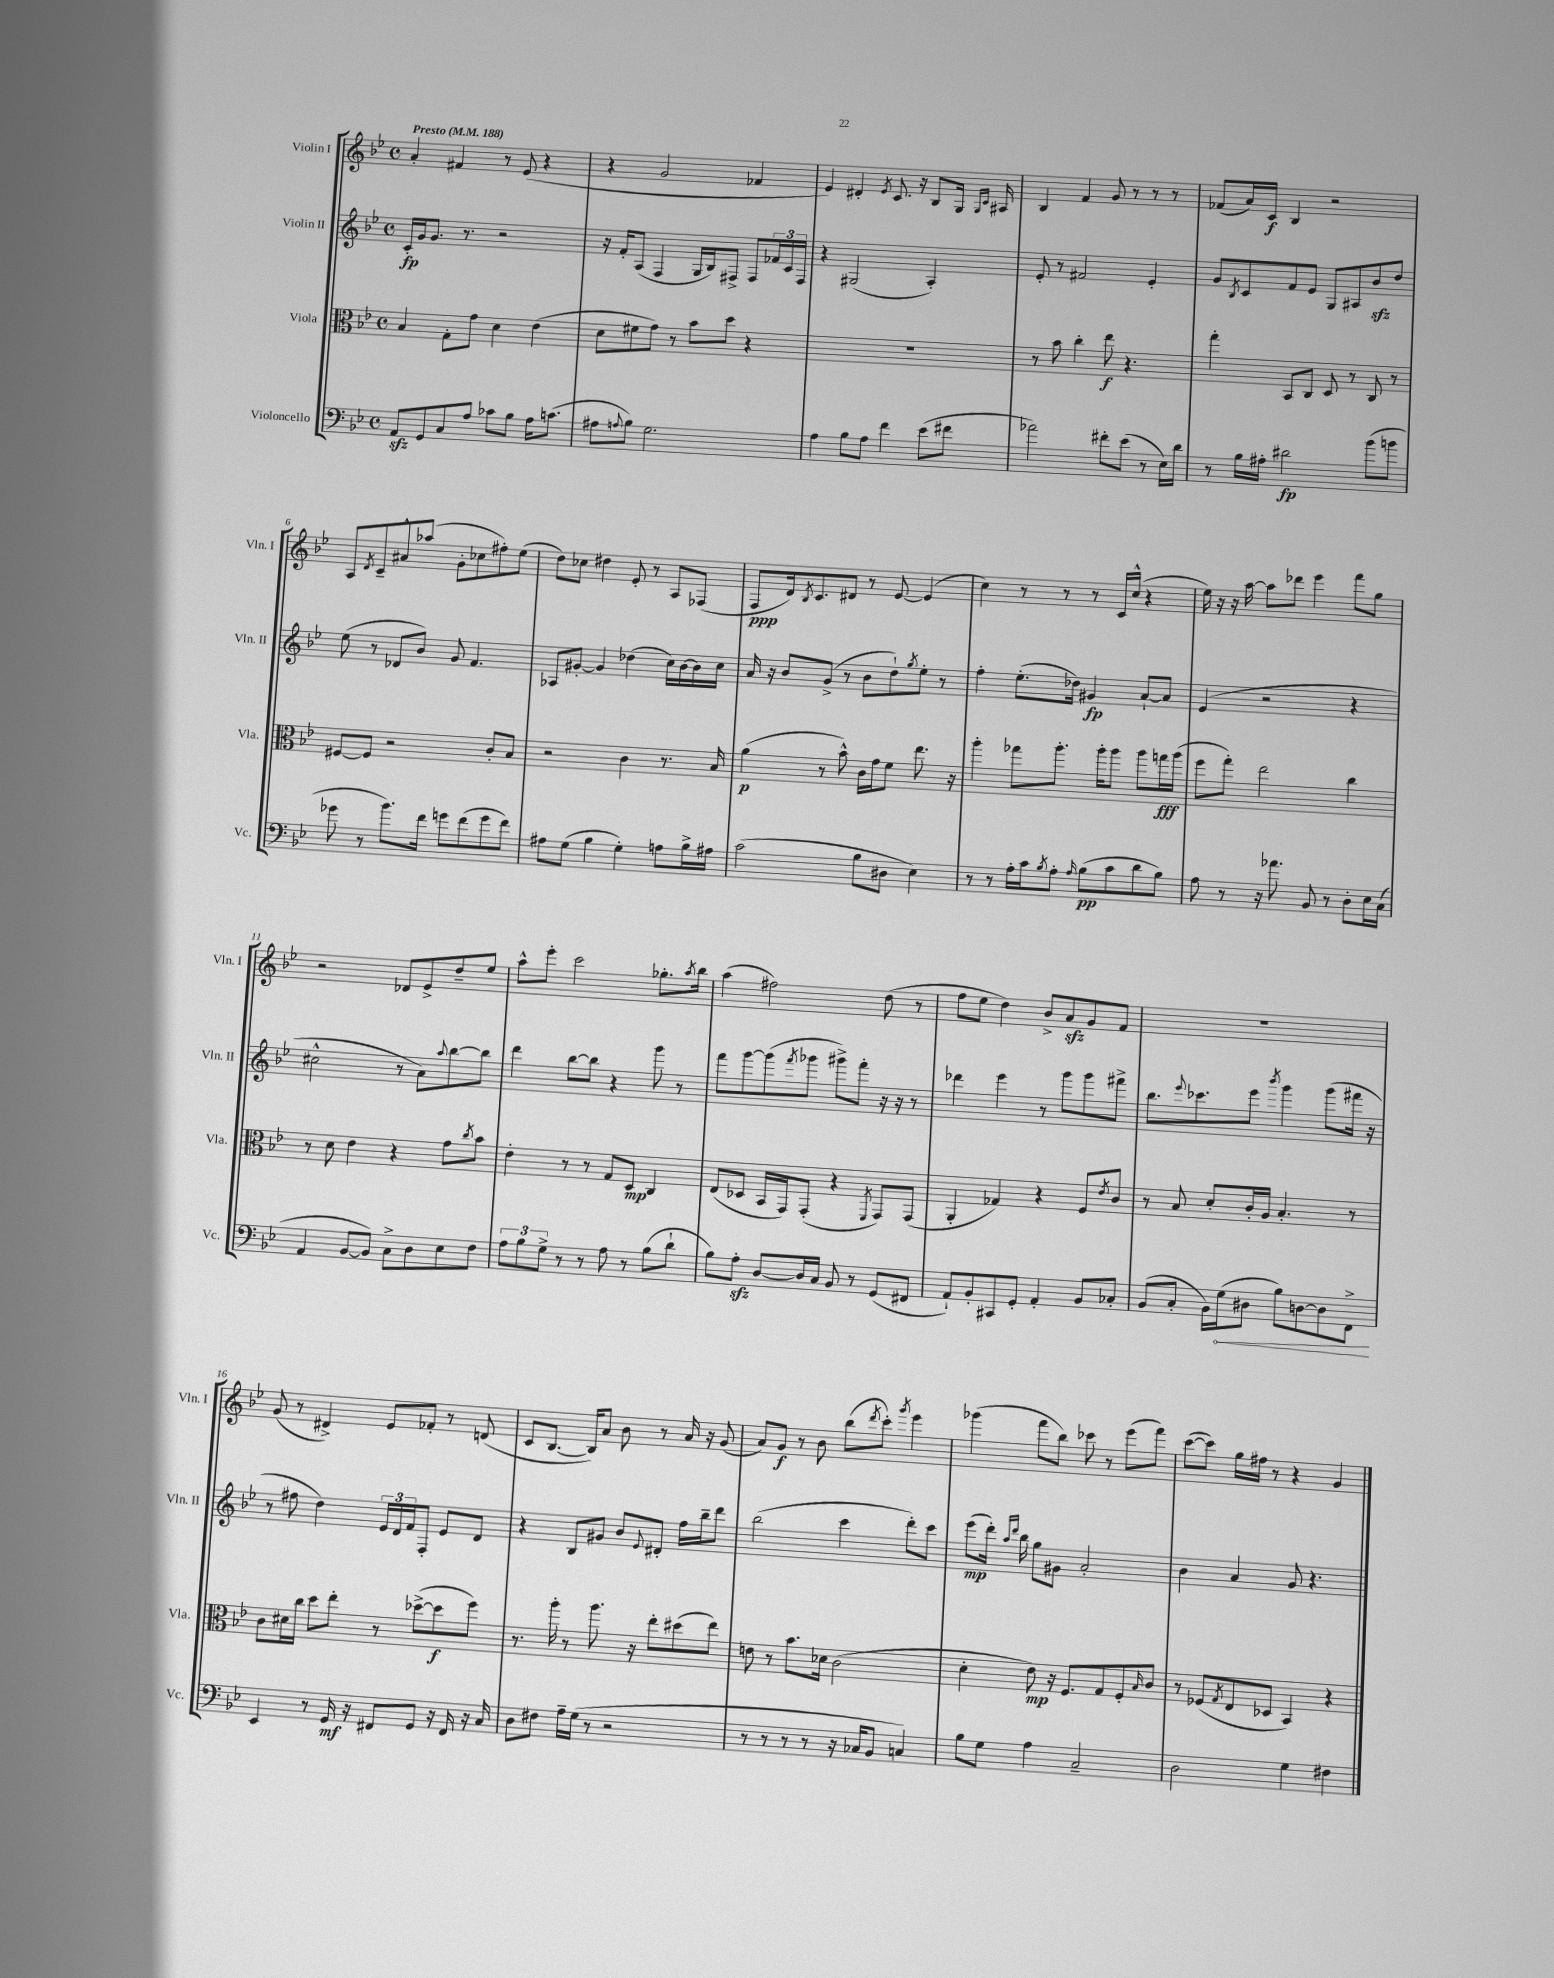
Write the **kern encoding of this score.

**kern	**dynam	**kern	**dynam	**kern	**dynam	**kern	**dynam
*part4	*part4	*part3	*part3	*part2	*part2	*part1	*part1
*staff4	*staff4	*staff3	*staff3	*staff2	*staff2	*staff1	*staff1
*I"Violoncello	*	*I"Viola	*	*I"Violin II	*	*I"Violin I	*
*I'Vc.	*	*I'Vla.	*	*I'Vln. II	*	*I'Vln. I	*
*clefF4	*	*clefC3	*	*clefG2	*	*clefG2	*
*k[b-e-]	*	*k[b-e-]	*	*k[b-e-]	*	*k[b-e-]	*
*M4/4	*	*M4/4	*	*M4/4	*	*M4/4	*
*met(c)	*	*met(c)	*	*met(c)	*	*met(c)	*
*MM188	*	*MM188	*	*MM188	*	*MM188	*
=1	=1	=1	=1	=1	=1	=1	=1
!	!	!	!	!	!	!LO:TX:a:B:t=Presto	!
8AAzz/L	.	4B-/	.	16c'/LL	fp	4a'/	.
.	.	.	.	16g/J	.	.	.
8GG/	.	.	.	8.g/J	.	.	.
8C/	.	8G'\L	.	.	.	4f#X/	.
.	.	.	.	8.r	.	.	.
8A/J	.	8g\J	.	.	.	.	.
8c-X\L	.	4d\	.	2r	.	8r	.
8B-\J	.	.	.	.	.	(8e-/	.
16A\KL	.	(4e-\	.	.	.	4r	.
(8.cn\J	.	.	.	.	.	.	.
=2	=2	=2	=2	=2	=2	=2	=2
8A#X\L	.	8d\L	.	16r	.	4r	.
.	.	.	.	16f'/KL	.	.	.
8qqAn/	.	.	.	.	.	.	.
8B-\J)	.	8f#X\	.	(8A/J	.	.	.
2.G\	.	8g\J)	.	4F/	.	2g/	.
.	.	8r	.	.	.	.	.
.	.	8b-\L	.	16G/LL	.	.	.
.	.	.	.	16B-/J)	.	.	.
.	.	8dd\J	.	8F#X^/J	.	.	.
.	.	4r	.	8F#/L	.	4f-X/	.
.	.	.	.	24f-X/L	.	.	.
.	.	.	.	24c/	.	.	.
.	.	.	.	24F#/JJ	.	.	.
=3	=3	=3	=3	=3	=3	=3	=3
4A\	.	1r	.	4r	.	4e-/)	.
8B-\L	.	.	.	(2G#X/	.	4d#X'/	.
8A\J	.	.	.	.	.	.	.
.	.	.	.	.	.	8qe-/	.
4f\	.	.	.	.	.	8.c/	.
.	.	.	.	.	.	16r	.
(8e-\L	.	.	.	4A'/)	.	8B-/L	.
8f#X\J	.	.	.	.	.	16G/Jk	.
.	.	.	.	.	.	16qqG/LL	.
.	.	.	.	.	.	16qqc/JJ	.
.	.	.	.	.	.	16A#X/	.
=4	=4	=4	=4	=4	=4	=4	=4
2a-X\)	.	8r	.	8e-'/	.	4B-/	.
.	.	8b-\	.	8r	.	.	.
.	.	4cc'\	.	2f#X/	.	4f/	.
8f#X'\L	.	8ee-\	f	.	.	8g/	.
(8e-\J	.	4.r	.	.	.	8r	.
8r	.	.	.	4e-'/	.	8r	.
16E-\LL)	.	.	.	.	.	8r	.
16d\JJ	.	.	.	.	.	.	.
=5	=5	=5	=5	=5	=5	=5	=5
8r	.	4gg'\	.	8g/L	.	(8f-X/L	.
.	.	.	.	8qB-/	.	.	.
16B-\LL	.	.	.	8c/	.	16a/L)	.
16A#X'\JJ	.	.	.	.	.	16c/JJ	f
2d#X\	fp	8BB-/L	.	8f/	.	4B-/	.
.	.	8C/J	.	8e-/J	.	.	.
.	.	8D/	.	8G/L	.	2r	.
.	.	8r	.	8A#X/	.	.	.
(8b-\L	.	8C/	.	8b-zz/	.	.	.
8bn\J	.	8r	.	8dd/J	.	.	.
!!LO:LB:g=z
=6	=6	=6	=6	=6	=6	=6	=6
8g-X\	.	[8F#X/L	.	(8ee-\	.	8A/L	.
.	.	.	.	.	.	8qd/	.
8r	.	8F#/J]	.	8r	.	8c~/	.
8.b-\L)	.	2r	.	8d-X/L	.	8a#X^^/	.
.	.	.	.	8b-/J)	.	(8aa-X/J	.
16f\Jk	.	.	.	.	.	.	.
8gn\L	.	.	.	8g/	.	8g'\L	.
(8f\	.	.	.	4.f/	.	8cc-X\	.
8g\	.	8c'/L	.	.	.	8ff#X'\)	.
8f\J)	.	8B-/J	.	.	.	(8ee-\J	.
=7	=7	=7	=7	=7	=7	=7	=7
8A#X\L	.	2r	.	8A-X/L	.	8dd\L)	.
(8G\J	.	.	.	[8g#X'/J	.	8cc-X\J	.
4B-\	.	.	.	4g#/]	.	4dd#X\	.
4G'\)	.	4c\	.	(4dd-X\	.	8e-'/	.
.	.	.	.	.	.	8r	.
8An\L	.	8.r	.	16cc\LL)	.	8A/L	.
.	.	.	.	[16b-\	.	.	.
16B-^\L	.	.	.	16b-\]	.	(8F-X/J	.
16A#X\JJ	.	16B-/	.	16cc\JJ	.	.	.
=8	=8	=8	=8	=8	=8	=8	=8
(2c\	.	(4a\	p	16a/	.	8F/L	ppp
.	.	.	.	16r	.	.	.
.	.	.	.	8b-/L	.	16d/k)	.
.	.	.	.	.	.	8qB-/	.
.	.	.	.	.	.	8.c/	.
.	.	8r	.	(8g^/J	.	.	.
.	.	8b-^^\)	.	8r	.	8d#X/J	.
8B-\L	.	16c\LL	.	8b-\L	.	8r	.
.	.	16g\J	.	.	.	.	.
8D#X\J	.	8f\J	.	8dd`\)	.	[8e-/	.
.	.	.	.	8qgg/	.	.	.
4E-\)	.	8.ee-\	.	8ee-'\J	.	(4e-/]	.
.	.	.	.	8r	.	.	.
.	.	16r	.	.	.	.	.
=9	=9	=9	=9	=9	=9	=9	=9
8r	.	4aa'\	.	4ff'\	.	4cc\)	.
8r	.	.	.	.	.	.	.
16A'\LL	.	8gg-X\L	.	(8.ee-'\L	.	8r	.
16c\J	.	.	.	.	.	.	.
8qB-/	.	.	.	.	.	.	.
8A'\J	.	8.aa'\J	.	.	.	8r	.
.	.	.	.	16dd-X\Jk)	.	.	.
16qqA/	.	.	.	.	.	.	.
(8B-\L	pp	.	.	4g#X/	fp	8r	.
.	.	16aa'\KL	.	.	.	.	.
8c\	.	8aa\J	.	.	.	16c/LL	.
.	.	.	.	.	.	(16cc^^/JJ	.
8d\	.	8aa\L	.	[8a`/L	.	4r	.
8B-\J)	.	16ggn\L	fff	8a/J]	.	.	.
.	.	(16aa\JJ	.	.	.	.	.
=10	=10	=10	=10	=10	=10	=10	=10
8A\	.	8ff\L	.	(4e-/	.	16ee-\)	.
.	.	.	.	.	.	16r	.
8r	.	8gg'\J)	.	.	.	16r	.
.	.	.	.	.	.	[16aa\	.
16r	.	2ee-\	.	2r	.	8aa\L]	.
8.a-X\	.	.	.	.	.	.	.
.	.	.	.	.	.	8ddd-X\J	.
8BB-/	.	.	.	.	.	4eee-\	.
8r	.	.	.	.	.	.	.
8D'\L	.	4cc\	.	4r	.	8fff\L	.
16E-\L	.	.	.	.	.	8gg\J	.
(16C\JJ	.	.	.	.	.	.	.
!!LO:LB:g=z
=11	=11	=11	=11	=11	=11	=11	=11
4AA/	.	8r	.	2cc#X^^\	.	2r	.
.	.	8d\	.	.	.	.	.
[8BB-/L	.	4e-\	.	.	.	.	.
8BB-/J])	.	.	.	.	.	.	.
8C^\L	.	4r	.	8r	.	8d-X/L	.
8D\	.	.	.	8a\L)	.	8e-^/	.
.	.	.	.	8qqaa/	.	.	.
8E-\	.	8g\L	.	[8bb-\	.	8dd~/	.
.	.	8qcc/	.	.	.	.	.
8F\J	.	8b-\J	.	8bb-\J]	.	8ee-/J	.
=12	=12	=12	=12	=12	=12	=12	=12
12A\L	.	4e-'\	.	4ddd\	.	8aa^^\L	.
12B-\	.	.	.	.	.	.	.
.	.	.	.	.	.	8eee-'\J	.
12G^\J	.	.	.	.	.	.	.
8r	.	8r	.	[8bb-\L	.	2ccc\	.
8r	.	8r	.	8bb-\J]	.	.	.
8A\	.	8G/L	.	4r	.	.	.
8r	.	8D/J	mp	.	.	.	.
(8B-\L	.	4C/	.	8ggg\	.	8.gg-X'\L	.
8d`\J	.	.	.	8r	.	.	.
.	.	.	.	.	.	8qaa/	.
.	.	.	.	.	.	16bb-\Jk	.
=13	=13	=13	=13	=13	=13	=13	=13
8B-\L)	.	(8E-/L	.	8fff\L	.	(4aa\	.
8Azz'\J	.	8D-X/J	.	[8ggg\	.	.	.
[8D/L	.	16BB-/LL	.	(8ggg\]	.	2ff#X\)	.
.	.	16GG/J)	.	.	.	.	.
.	.	.	.	8qfff/	.	.	.
16D/L]	.	(8GG'/J	.	8ggg-X\J	.	.	.
16C/JJ	.	.	.	.	.	.	.
8BB-/	.	4r	.	8ggg#X^\L)	.	.	.
8r	.	.	.	8fff'\J	.	.	.
.	.	8qFF/	.	.	.	.	.
(8GG/L	.	8GG/L)	.	16r	.	(8dd\	.
.	.	.	.	16r	.	.	.
8FF#X/J	.	(8GG/J	.	8r	.	8r	.
=14	=14	=14	=14	=14	=14	=14	=14
8AA`/L)	.	4AA'/	.	4ddd-X\	.	8ff\L	.
8BB-'/	.	.	.	.	.	8ee-\J	.
8CC#X/	.	4G-X/)	.	4eee-\	.	4dd\)	.
8GG'/J	.	.	.	.	.	.	.
4AA'/	.	4r	.	8r	.	8b-^/L	.
.	.	.	.	8ggg\L	.	8azz/	.
8BB-/L	.	8F/L	.	8ggg\	.	8g/	.
.	.	8qe-/	.	.	.	.	.
8C-X'/J	.	8c/J	.	8fff#X^\J	.	8f/J	.
=15	=15	=15	=15	=15	=15	=15	=15
(8BB-/L	.	8r	.	8.bb-\L	.	1r	.
8C'/J	.	8B-/	.	.	.	.	.
.	.	.	.	8qqeee-/	.	.	.
.	.	.	.	8.ccc-X\	.	.	.
16BB-\LL)	.	8d'/L	.	.	.	.	.
!	!LO:HP:b	!	!	!	!	!	!
(16G\J	<	.	.	.	.	.	.
8D#X\J	.	16c'/L	.	8eee-\J	.	.	.
.	.	16A/JJ	.	.	.	.	.
.	.	.	.	8qbbb-/	.	.	.
8B-\L)	.	4.B-'/	.	4ggg\	.	.	.
[8Dn\	.	.	.	.	.	.	.
8D\]	.	.	.	(8ggg\L	.	.	.
8FF^\J	.	8r	.	16fff#X\Jk	.	.	.
.	.	.	.	16r	.	.	.
.	[	.	.	.	.	.	.
!!LO:LB:g=z
=16	=16	=16	=16	=16	=16	=16	=16
4EE-/	.	8c\L	.	8r	.	(8g/	.
.	.	16d#X\L	.	8ff#X\	.	8r	.
.	.	16cc\JJ	.	.	.	.	.
8r	.	8dd\L	.	4dd\)	.	4d#X^/)	.
16GG/	mf	8ee-'\J	.	.	.	.	.
16r	.	.	.	.	.	.	.
8FF#X/L	.	8r	.	24e-/LL	.	8e-/L	.
.	.	.	.	24d/	.	.	.
.	.	.	.	24f/J	.	.	.
8GG/J	.	([8dd-X^\L	.	8F'/J	.	8f-X'/J	.
16r	.	8dd-\]	f	8e-/L	.	8r	.
16FF#/	.	.	.	.	.	.	.
16r	.	8ff\J)	.	8d/J	.	(8dn/	.
16C/	.	.	.	.	.	.	.
=17	=17	=17	=17	=17	=17	=17	=17
8D\L	.	8.r	.	4r	.	8c/L	.
8F#X\J	.	.	.	.	.	[8.B-/J	.
.	.	16aa'\	.	.	.	.	.
16A~\LL	.	8r	.	8B-/L	.	.	.
(16G\JJ	.	.	.	.	.	16B-/KL])	.
8r	.	8.aa\	.	8g#X/J	.	8a/J	.
2r	.	.	.	8b-/L	.	8b-\	.
.	.	16r	.	.	.	.	.
.	.	.	.	8qqe-/	.	.	.
.	.	8ee-'\L	.	8d#X'/J	.	8r	.
.	.	(8dd#X\	.	16ff\LL	.	16a/	.
.	.	.	.	16bb-~\J	.	16r	.
.	.	8ee-\J)	.	8ddd\J	.	(8g/	.
=18	=18	=18	=18	=18	=18	=18	=18
8r	.	8en\	.	(2bb-\	.	8a/L)	.
8r	.	8r	.	.	.	8g/J	f
8r	.	8.b-\L	.	.	.	8r	.
8r	.	.	.	.	.	8b-\	.
.	.	16d-X\Jk	.	.	.	.	.
16r	.	(2c\	.	4ccc\	.	(8bb-\L	.
16C-X/KL	.	.	.	.	.	.	.
.	.	.	.	.	.	8qddd/	.
8BB-/J	.	.	.	.	.	8ccc'\J)	.
.	.	.	.	.	.	8qggg/	.
4Cn/)	.	.	.	8ddd'\L)	.	4eee-\	.
.	.	.	.	8ccc\J	.	.	.
=19	=19	=19	=19	=19	=19	=19	=19
8B-\L	.	4d'\	.	(8eee-\L	mp	(4ggg-X\	.
8G\J	.	.	.	16ddd'\Jk)	.	.	.
.	.	.	.	16qqaa/LL	.	.	.
.	.	.	.	16qqddd/JJ	.	.	.
.	.	.	.	16bb-\	.	.	.
4A\	.	8e-\)	mp	8gg\L	.	8fff\L	.
.	.	16r	.	8g#X\J	.	8bb-\J)	.
.	.	8.F/L	.	.	.	.	.
2C~/	.	.	.	2a'/	.	8ccc-X\	.
.	.	8G/	.	.	.	8r	.
.	.	8F'/	.	.	.	(8eee-\L	.
.	.	16qqB-/	.	.	.	.	.
.	.	8c/J	.	.	.	8fff\J)	.
=20	=20	=20	=20	=20	=20	=20	=20
2D\	.	8r	.	4b-\	.	([8ccc\L	.
.	.	(8F-X/L	.	.	.	8ccc\J])	.
.	.	8qG/	.	.	.	.	.
.	.	8E-/	.	4a/	.	16gg\LL	.
.	.	.	.	.	.	16ff#X\JJ	.
.	.	8D-X/J	.	.	.	8r	.
4G\	.	4BB-/)	.	8g/	.	4r	.
.	.	.	.	4.r	.	.	.
4F#X\	.	4r	.	.	.	4g/	.
==	==	==	==	==	==	==	==
*-	*-	*-	*-	*-	*-	*-	*-
